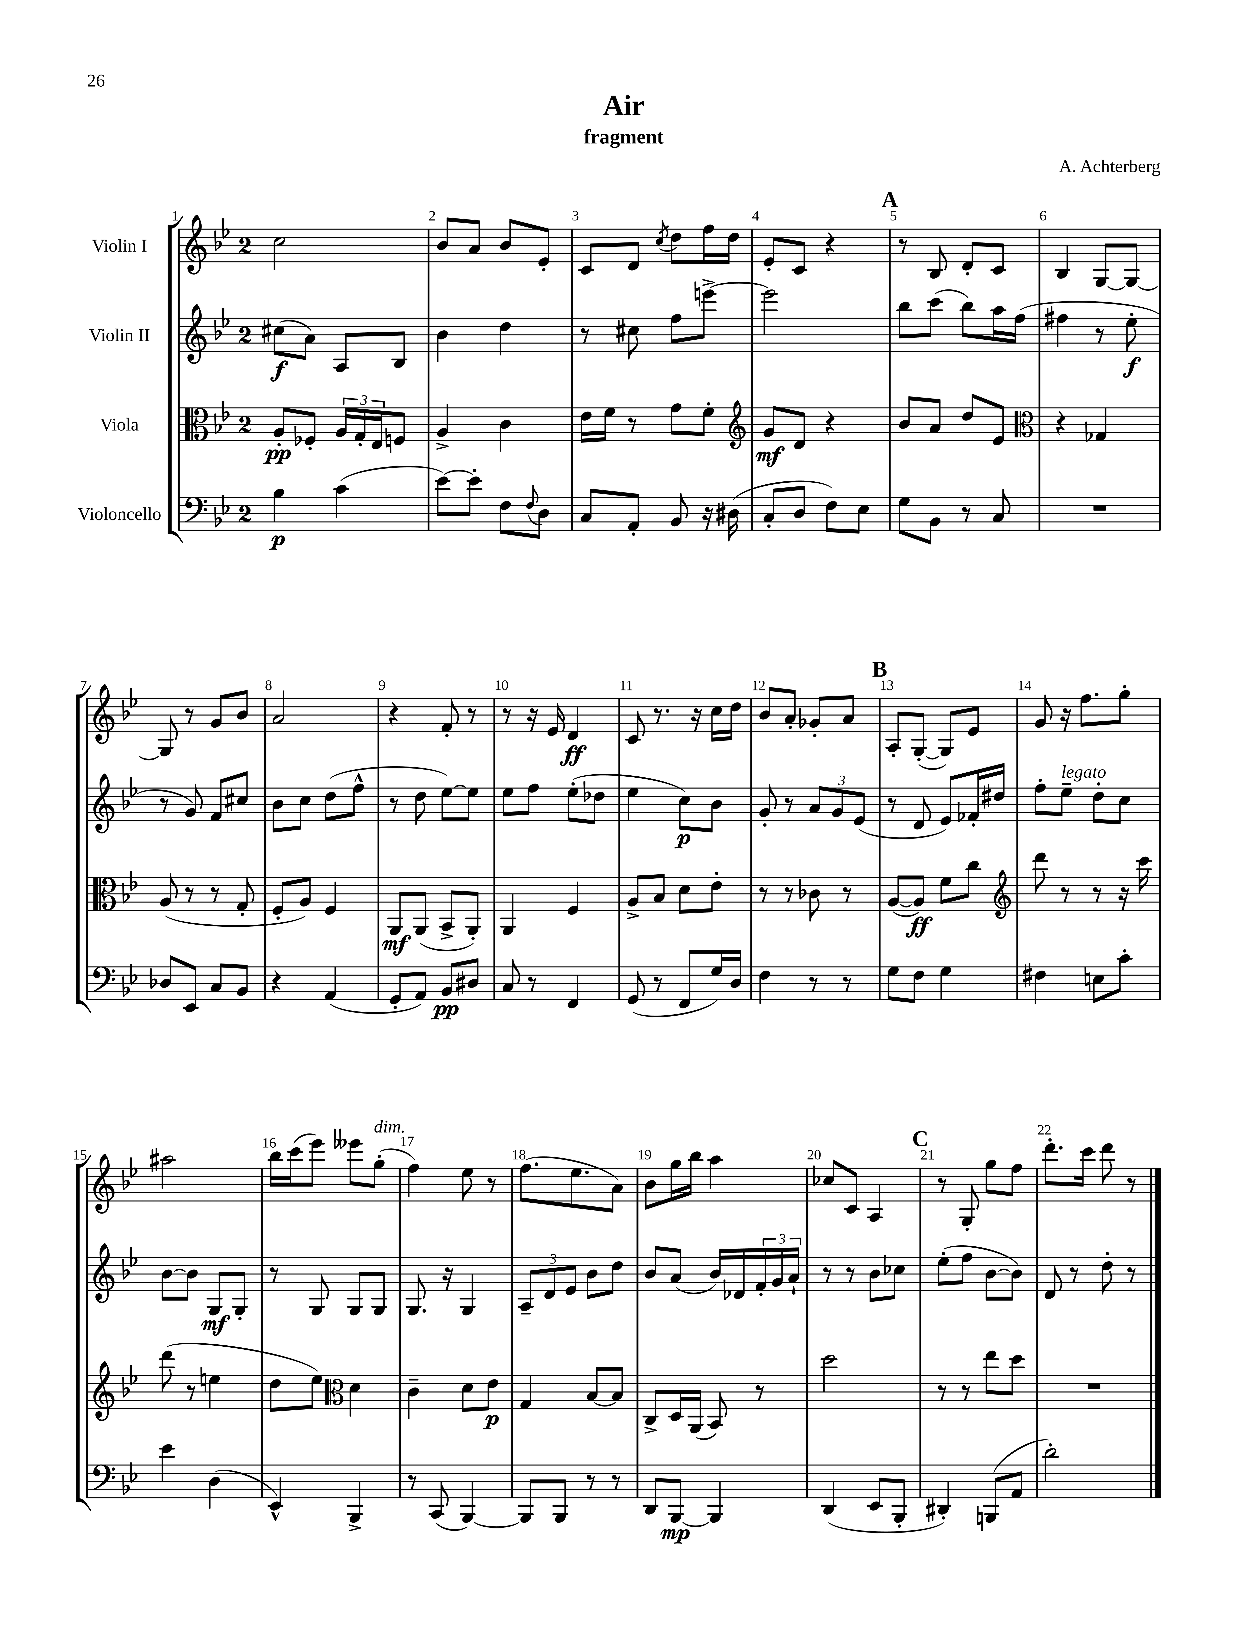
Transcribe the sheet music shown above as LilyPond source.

\header { title = "Air" composer = "A. Achterberg" subtitle = "fragment" }
<<
\new StaffGroup <<
\new Staff = "s0" \with { instrumentName = "Violin I" } {
    \clef treble \key bes \major \once \override Staff.TimeSignature.style = #'single-digit \time 2/4
    c''2 |
    bes'8 a'8 bes'8 ees'8-. |
    c'8 d'8 \acciaccatura { c''8 } d''8 f''16 d''16 |
    ees'8-. c'8 r4 |
    \mark \markup { \bold "A" } r8 bes8 d'8-. c'8 |
    bes4 g8~ g8~ |
    g8 r8 g'8 bes'8 |
    a'2 |
    r4 f'8-. r8 |
    r8 r16 ees'16 d'4\ff |
    c'8 r8. r16 c''16 d''16 |
    bes'8 a'8-. ges'8-. a'8 |
    \mark \markup { \bold "B" } a8-. g8~-.( g8) ees'8 |
    g'8 r16 f''8. g''8-. |
    ais''2 |
    bes''16 c'''16( ees'''8) eeses'''8 g''8-.^\markup { \italic "dim." }( |
    f''4) ees''8 r8 |
    f''8.( ees''8. a'8) |
    bes'8 g''16 bes''16 a''4 |
    ces''8 c'8 a4 |
    \mark \markup { \bold "C" } r8 g8-. g''8 f''8 |
    d'''8.-. c'''16 d'''8 r8 \bar "|." |
}
\new Staff = "s1" \with { instrumentName = "Violin II" } {
    \clef treble \key bes \major \once \override Staff.TimeSignature.style = #'single-digit \time 2/4
    cis''8\f( a'8) a8 bes8 |
    bes'4 d''4 |
    r8 cis''8 f''8 e'''8~-> |
    e'''2 |
    \mark \markup { \bold "A" } bes''8 c'''8( bes''8) a''16 f''16( |
    fis''4 r8 ees''8-.\f |
    r8 g'8) f'8 cis''8 |
    bes'8 c''8 d''8( f''8-^ |
    r8 d''8 ees''8~) ees''8 |
    ees''8 f''8 ees''8-.( des''8 |
    ees''4 c''8\p) bes'8 |
    g'8-. r8 \tuplet 3/2 { a'8 g'8 ees'8( } |
    \mark \markup { \bold "B" } r8 d'8 ees'8) fes'16-. dis''16 |
    f''8-. ees''8--^\markup { \italic "legato" } d''8-. c''8 |
    bes'8~ bes'8 g8\mf g8-. |
    r8 g8 g8 g8 |
    g8. r16 g4 |
    \tuplet 3/2 { a8-- d'8 ees'8 } bes'8 d''8 |
    bes'8 a'8( bes'16) des'16 \tuplet 3/2 { f'16-. g'16 a'16-! } |
    r8 r8 bes'8 ces''8 |
    \mark \markup { \bold "C" } ees''8-.( f''8 bes'8~ bes'8) |
    d'8 r8 d''8-. r8 \bar "|." |
}
\new Staff = "s2" \with { instrumentName = "Viola" } {
    \clef alto \key bes \major \once \override Staff.TimeSignature.style = #'single-digit \time 2/4
    a8-.\pp fes8-. \tuplet 3/2 { a16 g16-. ees16 } f8 |
    a4-> c'4 |
    ees'16 f'16 r8 g'8 f'8-. |
    \clef treble g'8\mf d'8 r4 |
    \mark \markup { \bold "A" } bes'8 a'8 d''8 ees'8 |
    \clef alto r4 ges4 |
    a8( r8 r8 g8-. |
    f8-. a8) f4 |
    a,8\mf a,8( bes,8-> a,8-.) |
    a,4 f4 |
    a8-> bes8 d'8 ees'8-. |
    r8 r8 ces'8 r8 |
    \mark \markup { \bold "B" } a8~( a8\ff) f'8 c''8 |
    \clef treble d'''8 r8 r8 r16 c'''16 |
    d'''8( r8 e''4 |
    d''8 ees''8) \clef alto d'4 |
    c'4-- d'8 ees'8\p |
    g4 bes8~ bes8 |
    c8-> d16 a,16( bes,8) r8 |
    d''2 |
    \mark \markup { \bold "C" } r8 r8 ees''8 d''8 |
    R2 \bar "|." |
}
\new Staff = "s3" \with { instrumentName = "Violoncello" } {
    \clef bass \key bes \major \once \override Staff.TimeSignature.style = #'single-digit \time 2/4
    bes4\p c'4( |
    ees'8~) ees'8-. f8 \appoggiatura { f8 } d8 |
    c8 a,8-. bes,8 r16 dis16( |
    c8-. d8 f8) ees8 |
    \mark \markup { \bold "A" } g8 bes,8 r8 c8 |
    R2 |
    des8 ees,8 c8 bes,8 |
    r4 a,4( |
    g,8-. a,8) bes,8\pp dis8 |
    c8 r8 f,4 |
    g,8( r8 f,8 g16) d16 |
    f4 r8 r8 |
    \mark \markup { \bold "B" } g8 f8 g4 |
    fis4 e8 c'8-. |
    ees'4 d4( |
    ees,4-^) bes,,4-> |
    r8 c,8( bes,,4~) |
    bes,,8 bes,,8 r8 r8 |
    d,8 bes,,8~\mp bes,,4 |
    d,4( ees,8 bes,,8-. |
    \mark \markup { \bold "C" } dis,4-.) b,,8( a,8 |
    d'2-.) \bar "|." |
}
>>
>>
\layout { \context { \Score \override BarNumber.break-visibility = ##(#f #t #t) barNumberVisibility = #all-bar-numbers-visible } }
